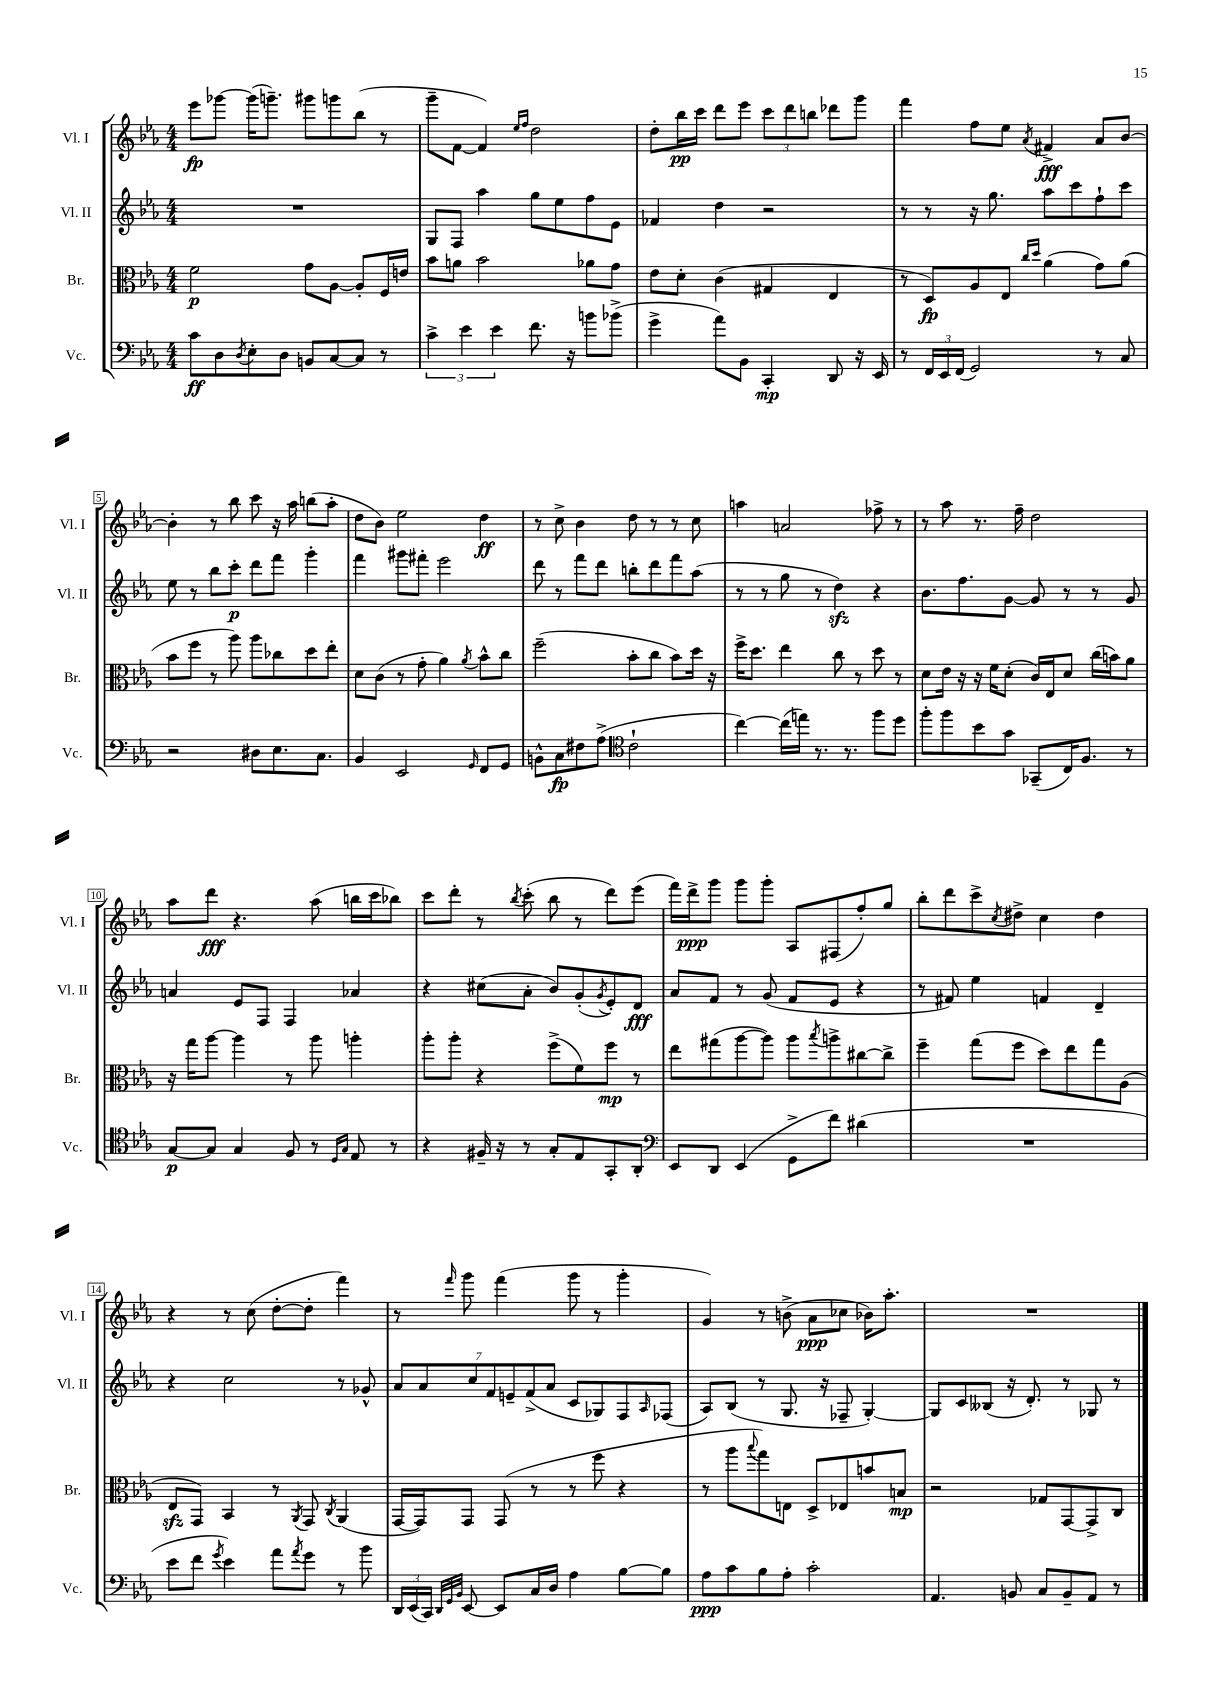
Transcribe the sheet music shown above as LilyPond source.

<<
\new StaffGroup <<
\new Staff = "s0" \with { instrumentName = "Vl. I" shortInstrumentName = "Vl. I" } {
    \clef treble \key ees \major \numericTimeSignature \time 4/4
    ees'''8\fp ges'''8~ ges'''16( g'''8.--) gis'''8 g'''8 bes''8( r8 |
    g'''8-- f'8~ f'4) \grace { ees''16 f''16 } d''2 |
    d''8-. bes''16\pp c'''16 d'''8 ees'''8 \tuplet 3/2 { c'''8 d'''8 b''8 } des'''8 g'''8 |
    f'''4 f''8 ees''8 \acciaccatura { aes'8 } fis'4->\fff aes'8 bes'8~ |
    bes'4-. r8 bes''8 c'''8 r16 aes''16 b''8( aes''8-. |
    d''8 bes'8) ees''2 d''4\ff |
    r8 c''8-> bes'4 d''8 r8 r8 c''8 |
    a''4 a'2 fes''8-> r8 |
    r8 aes''8 r8. f''16-- d''2 |
    aes''8 d'''8\fff r4. aes''8( b''16 c'''16 bes''8) |
    c'''8 d'''8-. r8 \acciaccatura { bes''8 } c'''8-.( bes''8 r8 d'''8) ees'''8( |
    f'''16) d'''16->\ppp g'''8 g'''8 g'''8-. aes8 fis8( f''8-.) g''8 |
    bes''8-. d'''8 c'''8-> \acciaccatura { c''8 } dis''8-> c''4 dis''4 |
    r4 r8 c''8( d''8~-. d''8-. f'''4) |
    r8 \grace { f'''16 } g'''8 f'''4( g'''8 r8 g'''4-. |
    g'4) r8 b'8->( aes'8\ppp ces''8 bes'16) aes''8.-. |
    R1 \bar "|." |
}
\new Staff = "s1" \with { instrumentName = "Vl. II" shortInstrumentName = "Vl. II" } {
    \clef treble \key ees \major \numericTimeSignature \time 4/4
    R1 |
    g8 f8 aes''4 g''8 ees''8 f''8 ees'8 |
    fes'4 d''4 r2 |
    r8 r8 r16 g''8. aes''8 c'''8 f''8-! c'''8 |
    ees''8 r8 bes''8 c'''8-.\p d'''8 f'''8 g'''4-. |
    f'''4 gis'''8 fis'''8-. ees'''2 |
    d'''8 r8 f'''8 d'''8 b''8-. d'''8 f'''8 aes''8( |
    r8 r8 g''8 r8 d''4\sfz) r4 |
    bes'8. f''8. g'8~ g'8 r8 r8 g'8 |
    a'4 ees'8 f8 f4 aes'4 |
    r4 cis''8( aes'8-. bes'8) g'8-.( \acciaccatura { g'8 } ees'8-.) d'8\fff |
    aes'8 f'8 r8 g'8( f'8 ees'8 r4 |
    r8 fis'8) ees''4 f'4 d'4-- |
    r4 c''2 r8 ges'8-^ |
    \tuplet 7/4 { aes'8 aes'8 c''8 f'8 e'8-- f'8->( aes'8 } c'8 ges8) f8 \grace { aes16 } fes8( |
    aes8) bes8( r8 g8. r16 fes8-- g4~-.) |
    g8 c'8 beses8( r16 d'8.-.) r8 ges8 r8 \bar "|." |
}
\new Staff = "s2" \with { instrumentName = "Br." shortInstrumentName = "Br." } {
    \clef alto \key ees \major \numericTimeSignature \time 4/4
    f'2\p g'8 aes8~ aes8-. f16 e'16 |
    bes'8 a'8 bes'2 aes'8 g'8 |
    ees'8 d'8-. c'4( gis4 ees4 |
    r8 d8\fp) aes8 ees8 \grace { c''16 d''16 } aes'4( g'8) aes'8( |
    bes'8 f''8 r8 aes''8) aes''8 ces''8 d''8 ees''8-. |
    d'8 c'8( r8 g'8-. aes'4) \acciaccatura { aes'8 } bes'8-^ c''8 |
    f''2--( bes'8-. c''8 bes'8) d''16 r16 |
    f''16-> d''8. ees''4 c''8 r8 d''8 r8 |
    d'8 ees'16 r16 r16 f'16 d'8-.( c'16) ees16 d'8 c''16( b'16) aes'8 |
    r16 g''16 aes''8~ aes''4 r8 aes''8 a''4-. |
    aes''8-. aes''8-. r4 f''8->( f'8) f''8\mp r8 |
    ees''8 gis''8( aes''8~ aes''8) aes''8 \acciaccatura { bes''8 } a''8-> cis''8~ cis''8-> |
    f''4-- g''8( f''8 d''8) ees''8 g''8 aes8( |
    ees8\sfz g,8) bes,4 r8 \acciaccatura { aes,8 } g,8 \acciaccatura { c8 } aes,4( |
    g,16~ g,16) g,8 g,8( r8 r8 f''8 r4 |
    r8 aes''8 \appoggiatura { bes''8 } g''8) e8 d8-> ees8 b'8 b8\mp |
    r2 ges8 g,8~ g,8-> c8 \bar "|." |
}
\new Staff = "s3" \with { instrumentName = "Vc." shortInstrumentName = "Vc." } {
    \clef bass \key ees \major \numericTimeSignature \time 4/4
    c'8\ff d8 \acciaccatura { d8 } ees8-. d8 b,8 c8~ c8 r8 |
    \tuplet 3/2 { c'4-> ees'4 ees'4 } f'8. r16 b'8 bes'8->( |
    g'4-> aes'8) bes,8 c,4-.\mp d,8 r16 ees,16 |
    r8 \tuplet 3/2 { f,16 ees,16 f,16( } g,2) r8 c8 |
    r2 dis8 ees8. c8. |
    bes,4 ees,2 \grace { g,16 } f,8 g,8 |
    b,8-^ c8\fp fis8 aes8->( \clef tenor c'2-! |
    c''4~) c''16( e''16) r8. r8. f''8 d''8 |
    f''8-. f''8 bes'8 g'8 ges,8--( c16) f8. r8 |
    g8~\p g8 g4 f8 r8 \grace { d16 g16 } ees8 r8 |
    r4 fis16-- r16 r8 g8-. ees8 g,8-. aes,8-. |
    \clef bass ees,8 d,8 ees,4( g,8-> f'8) dis'4( |
    R1 |
    ees'8 f'8 \acciaccatura { g'8 } ees'4) aes'8 \acciaccatura { aes'8 } g'8 r8 bes'8 |
    \tuplet 3/2 { d,16 ees,16( c,16) } \grace { d,32 g,32 bes,32 } ees,8~ ees,8 c16 d16 aes4 bes8~ bes8 |
    aes8\ppp c'8 bes8 aes8-. c'2-. |
    aes,4. b,8 c8 b,8-- aes,8 r8 \bar "|." |
}
>>
>>
\layout { \context { \Score \override BarNumber.stencil = #(make-stencil-boxer 0.1 0.3 ly:text-interface::print) } }
